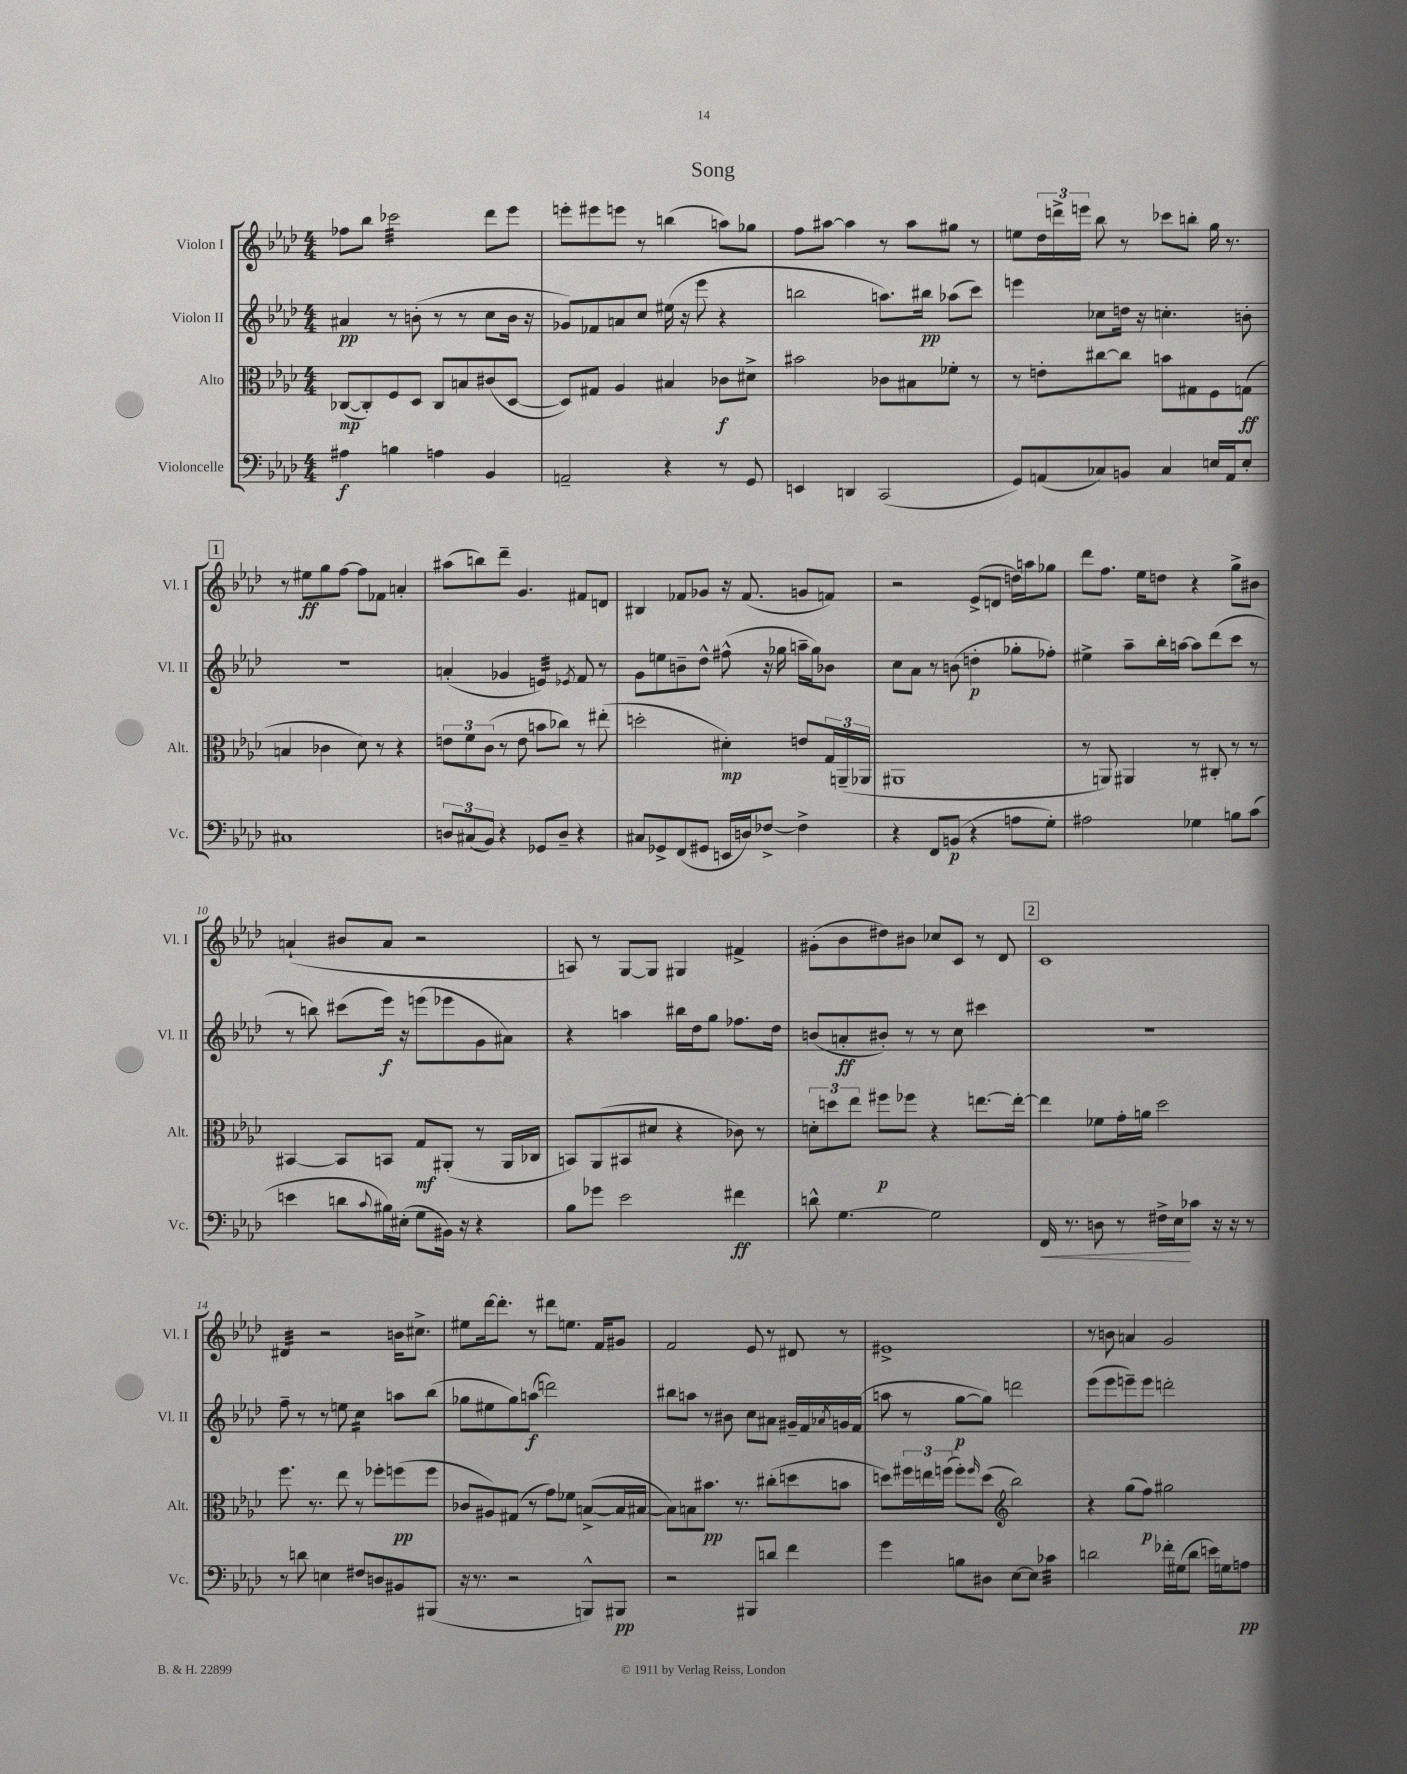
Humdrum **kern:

**kern	**kern	**kern	**kern
*staff4	*staff3	*staff2	*staff1
*clefF4	*clefC3	*clefG2	*clefG2
*k[b-e-a-d-]	*k[b-e-a-d-]	*k[b-e-a-d-]	*k[b-e-a-d-]
*M4/4	*M4/4	*M4/4	*M4/4
4A#\	([8C-/L	4a#/	8ff-\L
.	8C-'/])	.	8bb-\J
4B\	8F/	8r	2ccc-\
.	8D-/J	(8b'\	.
4A\	8C-/L	8r	.
.	8B/	8r	.
4BB-/	(8c#/	8cc\L	8ddd-\L
.	[8D-/J	16b\Jk	8eee-\J
.	.	16r	.
=	=	=	=
2AA~/	8D-/]L)	8g-/L)	8eee'\L
.	8G#/J	8f-/	8eee#\
.	4A-/	8a/	8eee\J
.	.	8cc/J	8r
4r	4B#/	(16ee#\	(4bb\
.	.	16r	.
.	.	8eee-\	.
8r	8c-\L	4r	8aa\L)
8GG/	8d#^\J	.	8gg-\J
=	=	=	=
4EE/	2b#\	2bb\	8ff\L
.	.	.	[8aa#\J
4DD/	.	.	4aa#\]
(2CC/	8c-\L	8.aa\L)	8r
.	8B#\	.	8aa#\L
.	.	16bb#\Jk	.
.	8f-'\J	(8aa-\L	8gg#\J
.	8r	8ccc\J)	8r
=	=	=	=
8GG/L)	8r	4eee\	8ee\L
(8AA/	8e'\L	.	24dd-\L
.	.	.	24ddd^\
.	.	.	24eee\JJ
8C-/)	[8cc#\	8cc-\L	8bb-\
8BB/J	8cc#\]J	16dd\Jk	8r
.	.	16r	.
4C-/	8b\L	4.cc'\	8ccc-\L
.	8G#\	.	8bb'\J
16E/LL	8F\	.	16gg\
16AA/J	.	.	8.r
8E'/J	(8G\J	8b'\	.
=	=	=	=
1C#	4B/	1r	8r
.	.	.	8ee#\L
.	4c-\	.	8gg\
.	.	.	[8ff\J
.	8d-\)	.	8ff\]L
.	8r	.	8f-\J
.	4r	.	4a'/
=	=	=	=
12D/L	12e\L	(4a'/	(8aa#\L
(12C#/	12f\	.	.
.	.	.	8bb\)
12BB-/J)	(12c\J	.	.
4r	8r	4g-/	8ddd-~\J
.	8e\	.	4.g/
8GG-/L	8b\L	4e/)	.
8D~/J	8cc-\J)	.	.
.	.	8qe-/	.
4r	8r	8f/	8f#/L
.	(8ee#'\	8r	8d/J
=	=	=	=
8C#/L	2dd'\	8g\L	4B#/
8GG-^/	.	8ee\	.
(8FF/	.	8b~\	8f-/L
8GG#/J	.	8dd-^^\J	8g-/J
16EE/LL	4d#'\)	(8ff#^^\	16r
16D/J)	.	.	(8.f-/
[8F-^/J	.	16r	.
.	.	16gg-\	.
4F-^\]	8e/L	16aa~\LL	8g/L
.	.	16gg-\J)	.
.	24G/L	8b-\J	8f/J)
.	(24AA~/	.	.
.	24AA-/JJ	.	.
=	=	=	=
4r	1AA#	8cc\L	2r
.	.	8a-\J	.
8FF/L	.	8r	.
(8BB/J	.	(8b\	.
4r	.	4dd'\	(8e-^/L
.	.	.	8d/J
8A\L	.	8gg-'\L	16dd\LL)
.	.	.	16aa\J
8G'\J)	.	8ff-'\J)	8gg-\J
=	=	=	=
2A#\	8r	4ee#^\	8ddd-\L
.	8AA/)	.	8.ff\J
.	4AA#/	8aa-~\L	.
.	.	.	16ee-\LK
.	.	16bb-'\L	8dd\J
.	.	[16aa\JJ	.
4G-\	8r	8aa\]L	4r
.	8C#'/	(8ddd-\	.
8B\L	8r	8ccc\J	8gg^\L
(8c\J	8r	8r	8b#\J
=	=	=	=
4e\	[4BB#/	8r	(4a`/
.	.	8bb\)	.
8d\L	8BB#/]L	(8ccc#\L	8b#/L
8qqc/	.	.	.
16B#\L)	8BB/J	16eee-\Jk)	8a/J
(16E#'\JJ	.	16r	.
8G\L	8G/L	(8eee\L	2r
16BB#\Jk)	(8AA#'/J	8eee-\	.
16r	.	.	.
4r	8r	8g\	.
.	16AA#/LL	8a#\J)	.
.	16C-/JJ	.	.
=	=	=	=
8B-\L	8BB/L)	4r	8A/)
8g-\J	(8AA-/	.	8r
2e-\	8BB#/	4aa\	[8G/L
.	8d#/J	.	8G/]J
.	4r	16bb#\LL	4G#/
.	.	16dd-\J	.
.	.	8gg\J	.
4f#\	8c-\)	8.ff-\L	4f#^/
.	8r	.	.
.	.	16dd-\Jk	.
=	=	=	=
8d^^\	12d'\L	(8b/L	(8g#'\L
.	12dd\	.	.
[4.G\	.	8a'/	8b-\
.	12ee-\J	.	.
.	8ff#\L	8b#'/J)	8dd#\)
.	8ff-\J	8r	8b#\J
2G\]	4r	8r	8cc-/L
.	.	8cc\	8c/J
.	[8.ee\L	4ccc#\	8r
.	.	.	8d-/
.	16ee'\_Jk	.	.
=	=	=	=
16FF/	4ee\]	1r	1c
8.r	.	.	.
8D\	8f-\L	.	.
8r	16g'\L	.	.
.	16a\JJ	.	.
16F#^\LL	2dd-\	.	.
16E-\J	.	.	.
8c-\J	.	.	.
16r	.	.	.
16r	.	.	.
8r	.	.	.
=	=	=	=
8r	8.ff\	8ff~\	4d#/
8d\	.	8r	.
.	8.r	.	.
4E\	.	8r	2r
.	8ee-\	8ee\	.
8F#/L	8r	4cc\	.
8D/	8ff-'\L	.	.
8BB#/	(8ff\	8aa\L	16b\LK
.	.	.	8.cc#^\J
(8BBB#/J	8ff\J	(8bb-\J	.
=	=	=	=
16r	8c-/L	8gg-\L	8ee#\L
8.r	.	.	.
.	8A#/)	8ee#\	[16ddd-\k
.	.	.	8.ddd-'\]J
2r	(8G#/J	8gg-\)	.
.	8r	(8aa\J	8r
.	8g\L)	2ddd\)	8ddd#\L
.	8f-\J	.	8.ee\J
8BBB^^/L)	([8B^/L	.	.
.	.	.	16f/LK
8BBB#/J	16B/]L	.	8g#/J
.	[16B#/JJ	.	.
=	=	=	=
2r	8B#\]L)	8bb#\L	2f/
.	8B\	8aa\J	.
.	8.b#\J	8r	.
.	.	8b#\	.
.	8.r	.	.
8BBB#/L	.	8cc\L	8e-/
8d/J	(8cc#'\L	8a#\J	8r
4f\	8dd\	16g#~/LL	8d#/
.	.	16f/	.
.	.	8qa-/	.
.	8b\J	16g/	8r
.	.	(16f/JJ	.
=	=	=	=
4g\	8dd\L)	8aa\	1e#^
.	24ff#\L	8r	.
.	24ee\	.	.
.	(24ff\JJ	.	.
8B\L	8ff'\L)	[8gg\L	.
.	16qqff/	.	.
8D#\J	(8dd\J	8gg\]J)	.
*	*clefG2	*	*
[8E-\L	2bb-\)	2ddd\	.
8E-\]J	.	.	.
4c-\	.	.	.
=	=	=	=
2d\	4r	(8eee-\L	8r
.	.	8eee-\	8b\
.	(8gg\L	8eee~\)	4a/
.	8ff\J)	8eee\J	.
16f-'\LL	2gg#\	2ddd'\	2g/
(16G#\J	.	.	.
8d\J	.	.	.
16e\LL)	.	.	.
16G\J	.	.	.
8A\J	.	.	.
==	==	==	==
*-	*-	*-	*-
